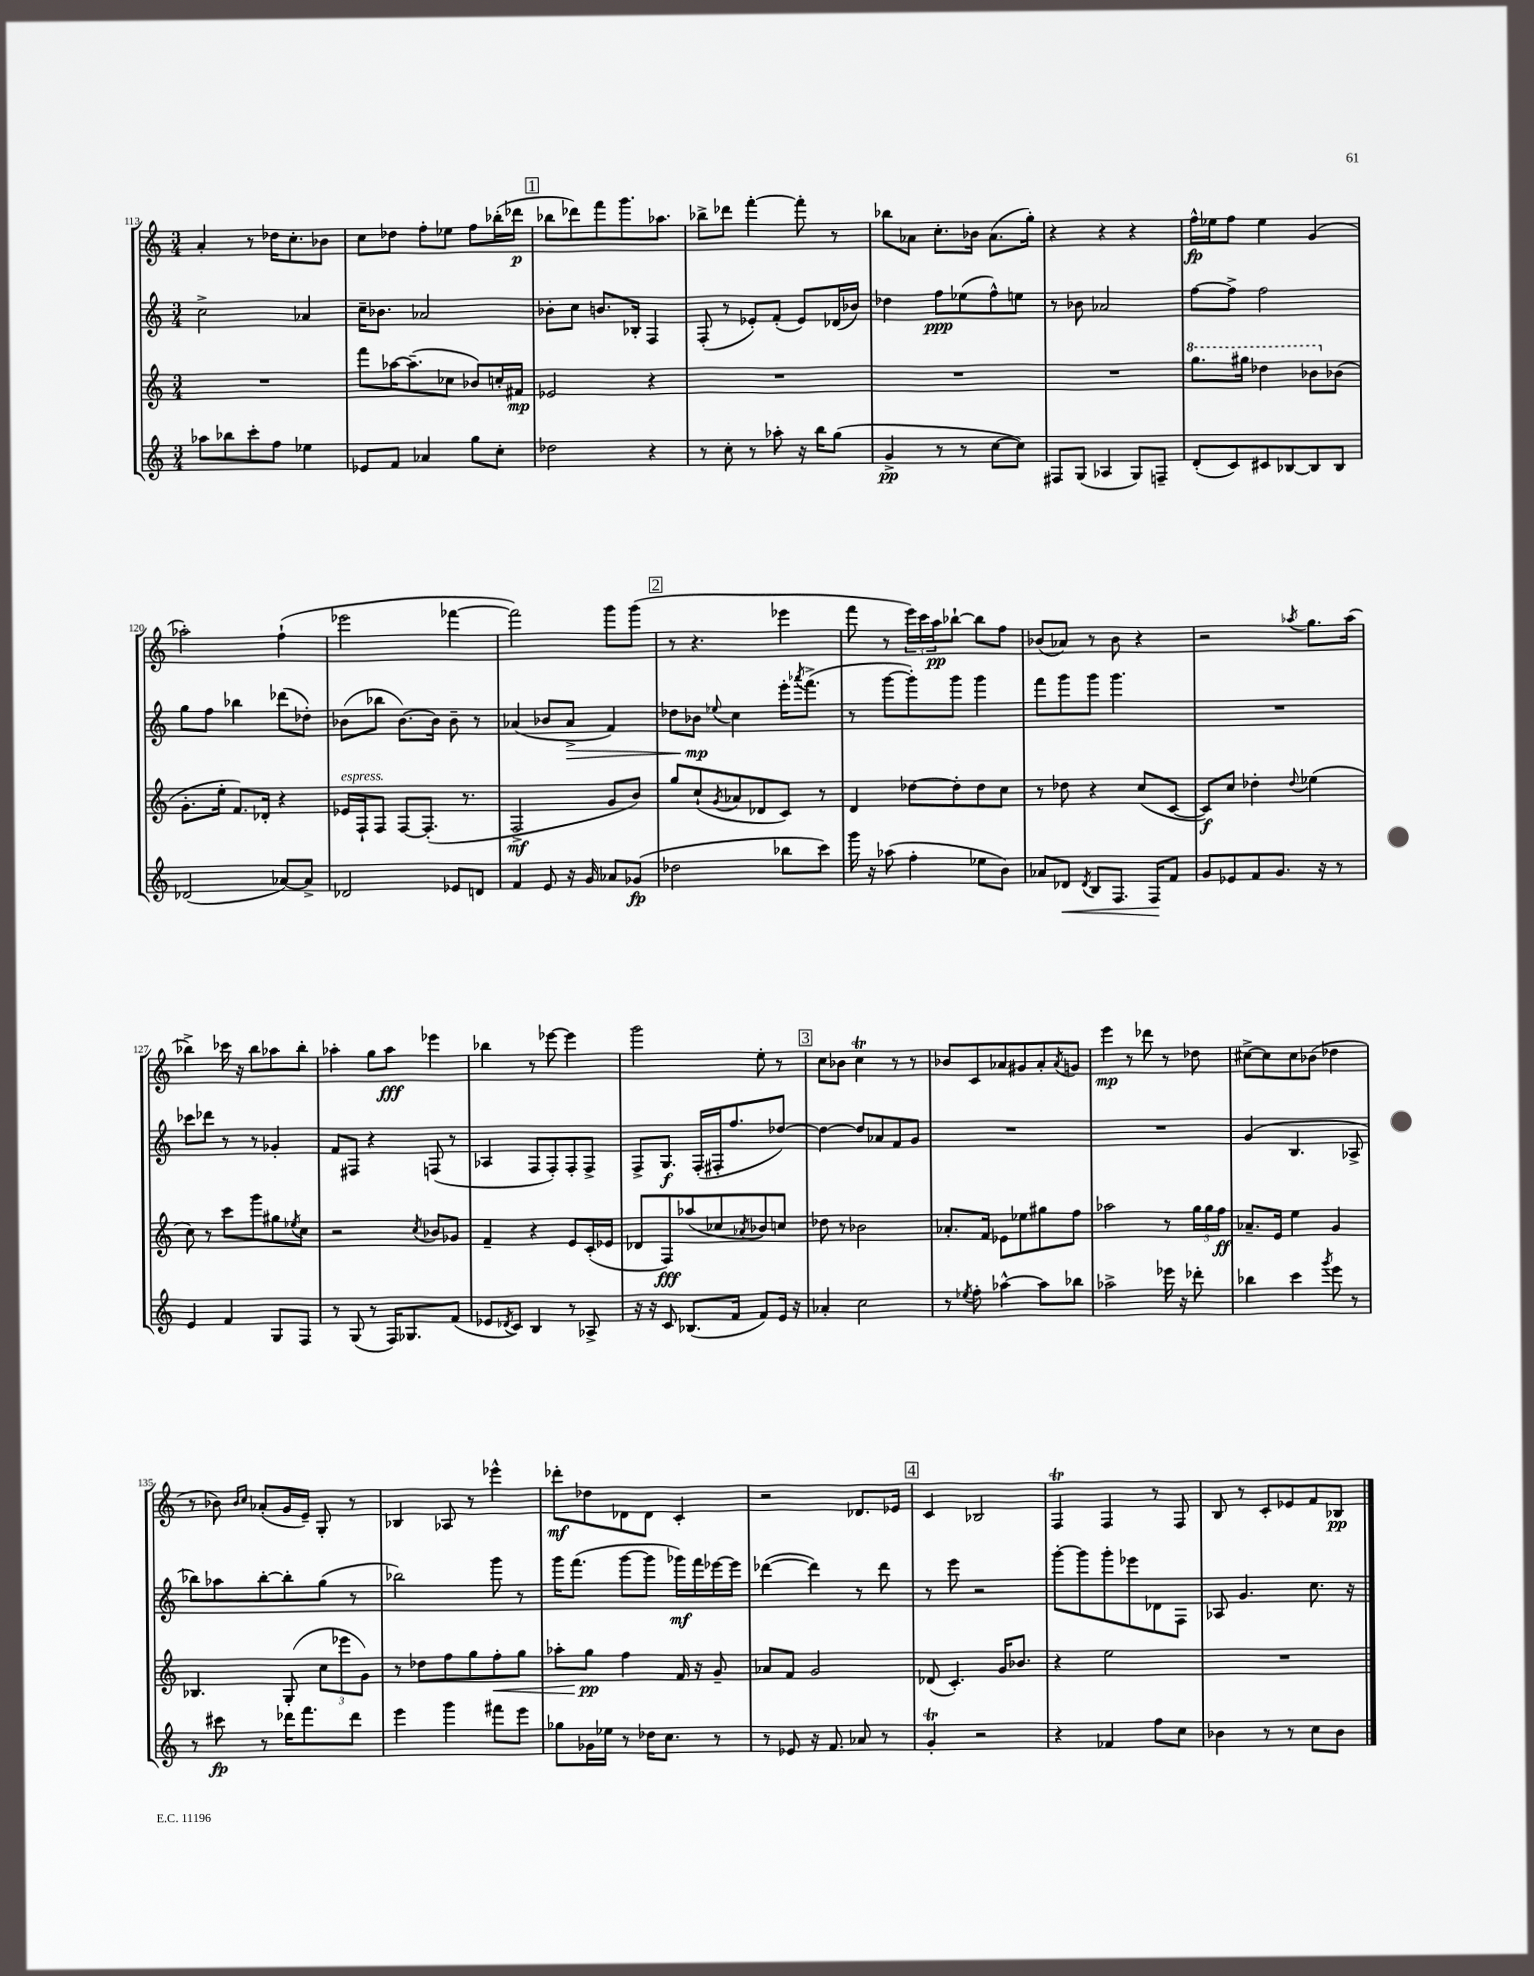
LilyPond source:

<<
\new StaffGroup <<
\new Staff = "s0" {
    \clef treble \key c \major \numericTimeSignature \time 3/4
    a'4-. r8 des''16 c''8.-. bes'8 |
    c''8 des''8 f''8-. ees''8 f''8 bes''16-.( des'''16\p |
    \mark \markup { \box "1" } bes''8 des'''8) f'''8 g'''8. aes''8. |
    bes''8-> des'''8 f'''4~-. f'''8-. r8 |
    bes''8 aes'8 c''8.-. bes'16 aes'8.( g''16-.) |
    r4 r4 r4 |
    f''16-^\fp ees''16 f''8 ees''4 g'4( |
    aes''2-.) f''4-!( |
    ees'''2 fes'''4~ |
    fes'''2) g'''8 g'''8( |
    \mark \markup { \box "2" } r8 r4. ees'''4 |
    f'''8 r8 \tuplet 3/2 { e'''16) c'''16 a''16\pp } bes''8~-! bes''8 f''8 |
    bes'8( aes'8) r8 bes'8 r4 |
    r2 \acciaccatura { aes''8 } g''8. aes''16( |
    bes''4->) ces'''16 r16 bes''8 aes''8 bes''8-. |
    aes''4-. g''8 aes''8\fff ees'''4 |
    bes''4 r8 ees'''8~ ees'''4 |
    g'''2 e''8-. r8 |
    \mark \markup { \box "3" } c''8 bes'8 c''4\trill r8 r8 |
    bes'8 c'8 aes'8 gis'8 aes'8-. \acciaccatura { aes'8 } g'8 |
    e'''4\mp r8 des'''8 r8 des''8 |
    cis''8~-> cis''8 cis''8 bes'8( des''4 |
    r8 bes'8) \grace { bes'16 c''16 } aes'8-.( g'16 e'16--) g8-. r8 |
    bes4 aes8 r8 ees'''4-^ |
    des'''8-.\mf des''8 des'8 des'8 c'4-. |
    r2 des'8. ees'16 |
    \mark \markup { \box "4" } c'4 bes2 |
    f4\trill f4 r8 f8 |
    b8 r8 c'8-. ees'8 f'8 bes8\pp \bar "|." |
}
\new Staff = "s1" {
    \clef treble \key c \major \numericTimeSignature \time 3/4
    c''2-> aes'4 |
    c''16-- bes'8. aes'2 |
    \mark \markup { \box "1" } bes'8-. c''8 b'8. bes16-. f4 |
    f8-.( r8 ees'8-.) f'8-.( ees'8) des'16( bes'16) |
    des''4 f''8\ppp ees''8( f''8-^) e''8 |
    r8 bes'8 aes'2 |
    f''8~ f''8-> f''2 |
    g''8 f''8 bes''4 des'''8( des''8-.) |
    bes'8( bes''8 bes'8.~) bes'16 bes'8-- r8 |
    aes'4( bes'8 aes'8->\> f'4) |
    \mark \markup { \box "2" } des''8 bes'8\mp\! \appoggiatura { ees''8 } c''4 e'''16-. \acciaccatura { aes'''8 } f'''8.->( |
    r8 g'''8~ g'''8-.) g'''8 g'''4 |
    f'''8 g'''8 g'''8 g'''4. |
    R2. |
    ces'''8 des'''8 r8 r8 ges'4-. |
    f'8 fis8 r4 f8( r8 |
    aes4 f8 f8-.) f8-. f8-> |
    f8-> g8.\f f16-.( fis16-. f''8. des''8~) |
    \mark \markup { \box "3" } des''4~ des''8 aes'8 f'8 g'8 |
    R2. |
    R2. |
    g'4( b4. aes8-> |
    bes''8) aes''8 bes''8~-. bes''8-. g''8( r8 |
    bes''2) g'''8 r8 |
    g'''16 f'''8.( g'''8~ g'''8 ges'''16\mf) f'''16 ees'''16~ ees'''16 |
    des'''4~( des'''4) r8 des'''8 |
    \mark \markup { \box "4" } r8 e'''8 r2 |
    g'''8~-. g'''8 g'''8-. ees'''8 des'8 f8 |
    aes8 g'4. c''8. r16 \bar "|." |
}
\new Staff = "s2" {
    \clef treble \key c \major \numericTimeSignature \time 3/4
    R2. |
    f'''8 aes''16~ aes''8.--( ces''8 bes'8) c''16-. fis'16\mp |
    \mark \markup { \box "1" } ees'2 r4 |
    R2. |
    R2. |
    R2. |
    \ottava #1 g'''8. gis'''16 des'''4 bes''8 \ottava #0 bes'8( |
    g'8.-. e''16-. f'8.) des'16-. r4 |
    ees'16^\markup { \italic "espress." } f16-! f8 f8~ f8.-.( r8. |
    f2->\mf g'8 b'8) |
    \mark \markup { \box "2" } g''8 c''8-!( \acciaccatura { g'8 } aes'8 des'8 c'8) r8 |
    d'4 des''8~ des''8-. des''8 c''8 |
    r8 des''8 r4 c''8( c'8~ |
    c'8\f) c''8 des''4-. \appoggiatura { des''8 } ees''4( |
    c''8) r8 c'''8 g'''8 gis''8 \acciaccatura { ees''8 } c''8 |
    r2 \acciaccatura { c''8 } bes'8 ges'8 |
    f'4-- r4 e'8 c'16-.( ees'16 |
    des'8 f8\fff) aes''8( ces''8 \acciaccatura { aes'8 } bes'8) c''8 |
    \mark \markup { \box "3" } des''8 r8 bes'2 |
    aes'8.-. f'16 ees'8 ees''8 gis''8 f''8 |
    aes''2 r8 \tuplet 3/2 { g''16 g''16 f''16\ff } |
    aes'8.-- e'16 e''4 g'4 |
    bes4. g8-.( \tuplet 3/2 { c''8 ees'''8 g'8) } |
    r8 des''8 f''8 g''8 f''8-.\< g''8 |
    aes''8-. g''8\pp\! f''4 f'16 r16 g'8-- |
    aes'8 f'8 g'2 |
    \mark \markup { \box "4" } des'8( c'4.-.) g'16 bes'8. |
    r4 e''2 |
    R2. \bar "|." |
}
\new Staff = "s3" {
    \clef treble \key c \major \numericTimeSignature \time 3/4
    aes''8 bes''8 c'''8-. f''8 ees''4 |
    ees'8 f'8 aes'4 g''8 c''8-. |
    \mark \markup { \box "1" } des''2 r4 |
    r8 c''8-. r8 aes''8-. r16 b''16 g''8( |
    g'4->\pp r8 r8 c''8~ c''8) |
    fis8 g8( aes4 g8) f8-- |
    d'8-.( c'8) cis'8 bes8~ bes8 bes8 |
    des'2( aes'8~) aes'8-> |
    des'2 ees'8 d'8 |
    f'4 e'8 r16 g'16 aes'8 ges'8\fp( |
    \mark \markup { \box "2" } des''2 bes''8 c'''8) |
    g'''16 r16 aes''8( f''4-. ees''8 b'8) |
    aes'8 des'8\< \acciaccatura { des'8 } b8 f8. f16\! f'8 |
    g'8 ees'8 f'8 g'8. r16 r8 |
    e'4 f'4 g8 f8 |
    r8 g8( r8 f16) ges8. f'8( |
    ees'8 \acciaccatura { des'8 } c'8) b4 r8 aes8-> |
    r16 r16 c'8 bes8.( f'16 f'8) e'16 r16 |
    \mark \markup { \box "3" } aes'4-. c''2 |
    r8 \acciaccatura { ees''8 } f''8-. aes''4~-^ aes''8 bes''8 |
    aes''2-> ees'''16 r16 des'''8-. |
    bes''4 c'''4 \acciaccatura { g'''8 } e'''8 r8 |
    r8 cis'''8\fp r8 des'''16 f'''8. des'''8 |
    e'''4 g'''4 fis'''8 e'''8 |
    ges''8 ges'16 ees''16 r8 des''16 c''8. r8 |
    r8 ees'8 r16 f'8. aes'8 r8 |
    \mark \markup { \box "4" } g'4-.\trill r2 |
    r4 fes'4 f''8 c''8 |
    bes'4 r8 r8 c''8 bes'8 \bar "|." |
}
>>
>>
\layout { \context { \Score currentBarNumber = #113 } }
